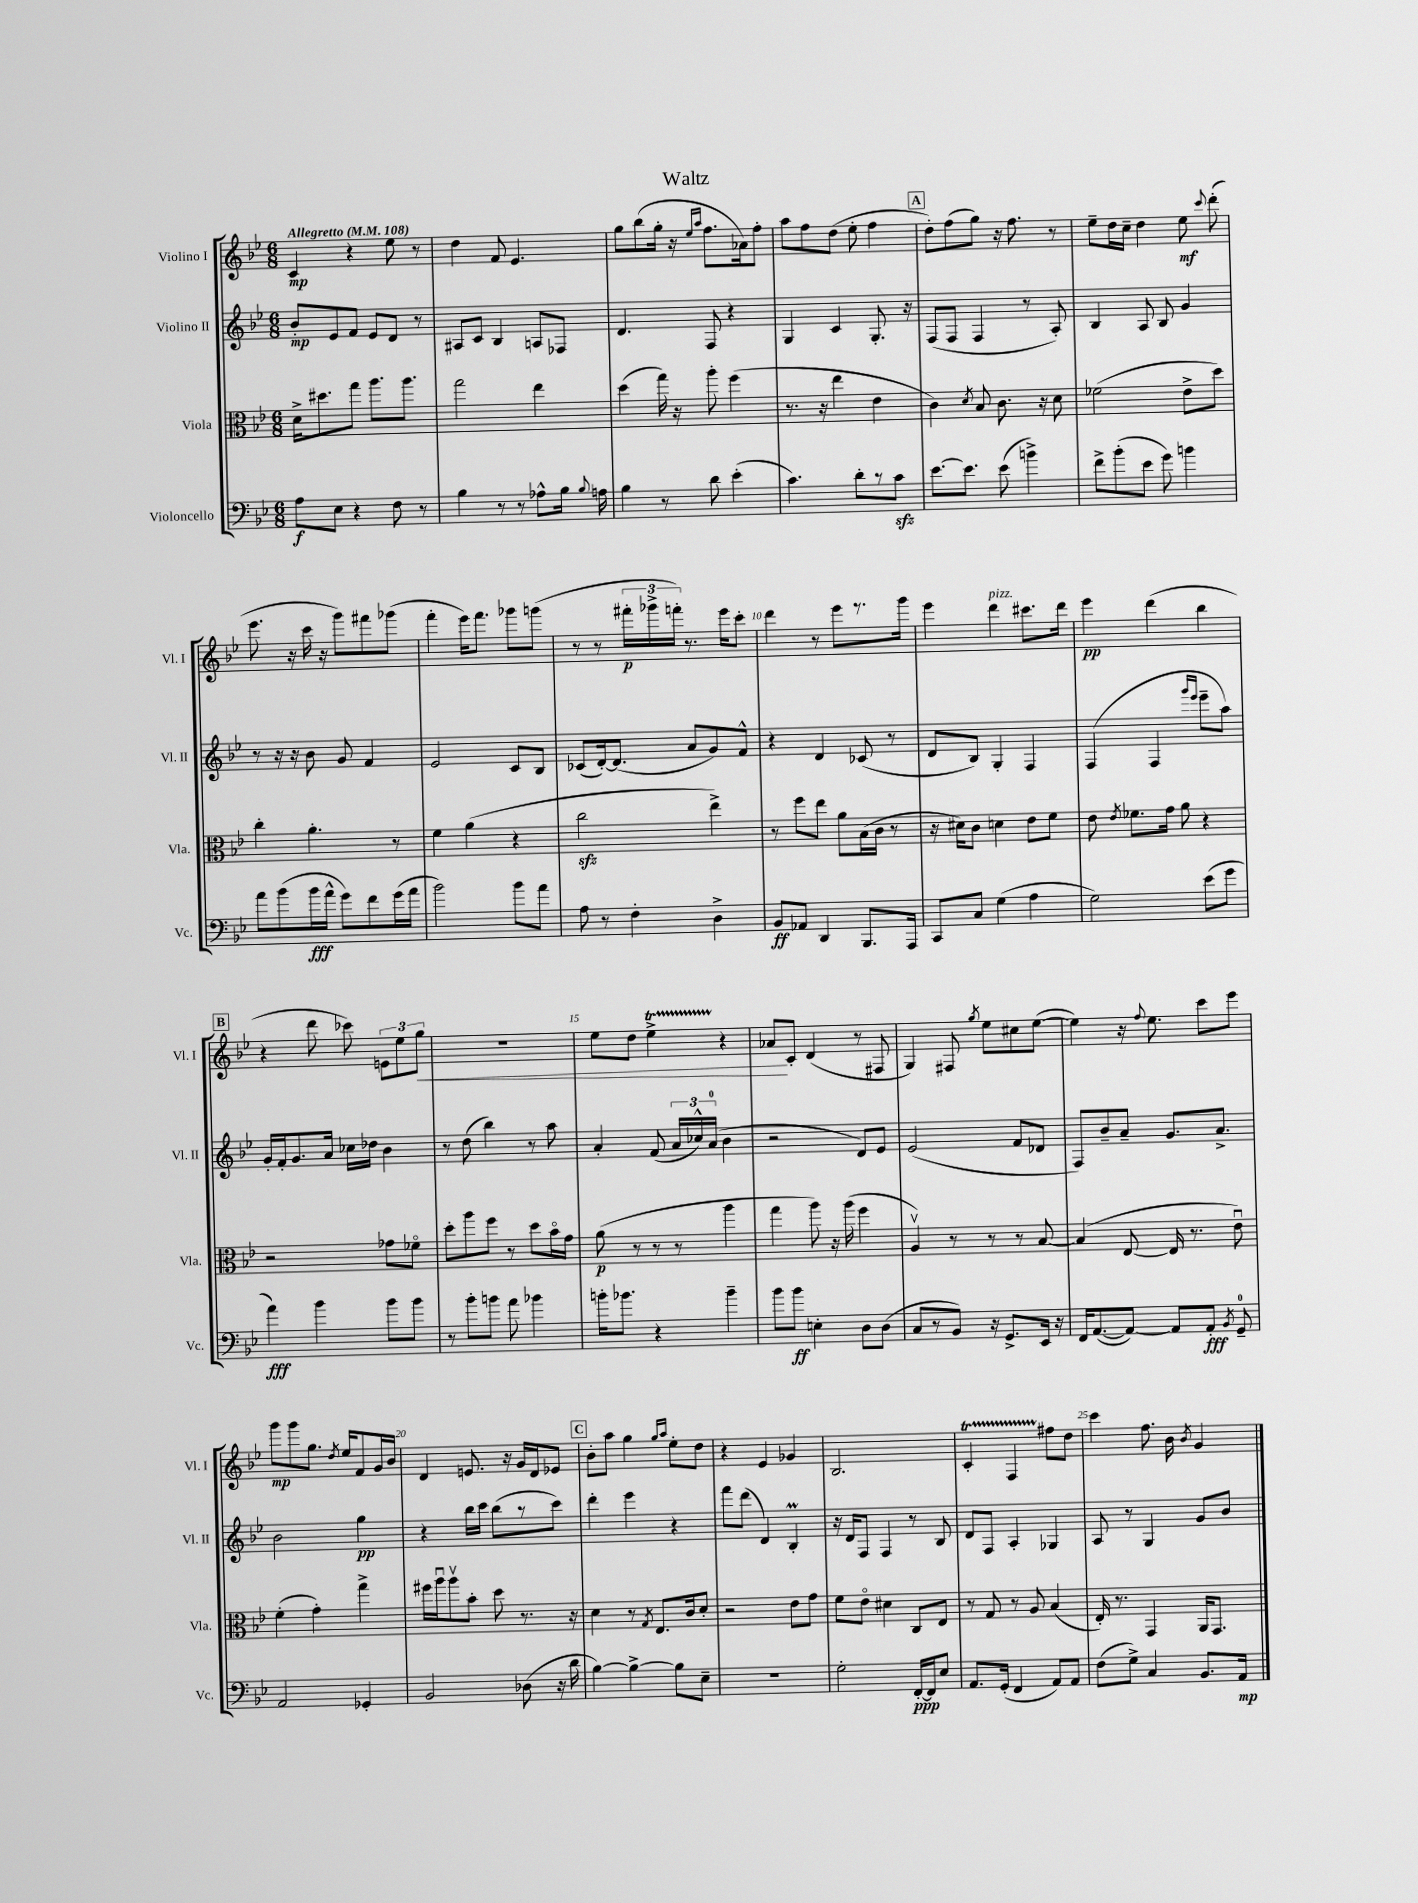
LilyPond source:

\header { title = "Waltz" }
<<
\new StaffGroup <<
\new Staff = "s0" \with { instrumentName = "Violino I" shortInstrumentName = "Vl. I" } {
    \clef treble \key bes \major \numericTimeSignature \time 6/8 \tempo "Allegretto" 4 = 108
    \autoBeamOff c'4\mp r4 ees''8 r8 |
    d''4 f'8 ees'4. |
    g''8[ bes''8( g''16]-. r16 \grace { ees''16[ a''16] } f''8.[ aes'16) f''8]-. |
    a''8[ f''8 d''8]( ees''8-. f''4 |
    \mark \markup { \box "A" } d''8[-.) f''8( g''8]) r16 f''8. r8 |
    ees''8[-- d''16 c''16]-- d''4 ees''8\mf \appoggiatura { c'''8 } d'''8-.( |
    ees'''8. r16 c'''16 r16 g'''8[) fis'''8 ges'''8]( |
    f'''4-. ees'''16[) f'''8.] ges'''8[ g'''8]( |
    r8 r8 \tuplet 3/2 { fis'''16[-.\p ges'''16-> f'''16]-.) } r8. ees'''16[ c'''8]-. |
    d'''4 r8 ees'''8[ r8. g'''16] |
    ees'''4 d'''4^\markup { \italic "pizz." } cis'''8.[ d'''16] |
    ees'''4\pp d'''4( bes''4 |
    \mark \markup { \box "B" } r4 d'''8 ces'''8) \tuplet 3/2 { e'8[ ees''8 g''8]\< } |
    R2. |
    ees''8[ d''8] ees''4->\startTrillSpan r4\stopTrillSpan |
    aes'8[\! c'8]-. d'4( r8 fis8 |
    g4) fis8 \acciaccatura { g''8 } ees''8[ cis''8 ees''8]~( |
    ees''4) r16 \appoggiatura { f''8 } ees''8. c'''8[ ees'''8] |
    g'''8[\mp g'''8 g''8.] \acciaccatura { d''8 } ees''16[ f'8 g'16 bes'16] |
    d'4 e'8. r16 g'16[ d'16 ees'8] |
    \mark \markup { \box "C" } bes'8[-. a''8] g''4 \grace { g''16[ a''16] } ees''8[-. d''8] |
    r4 ees'4 ges'4 |
    bes2. |
    c'4-.\startTrillSpan f4 fis''8[\stopTrillSpan d''8] |
    c'''4 f''8. bes'16 \acciaccatura { bes'8 } g'4 \bar "|." |
}
\new Staff = "s1" \with { instrumentName = "Violino II" shortInstrumentName = "Vl. II" } {
    \clef treble \key bes \major \numericTimeSignature \time 6/8
    \autoBeamOff bes'8[-.\mp ees'8 f'8] ees'8[ d'8] r8 |
    ais8[ c'8] bes4 a8[ fes8] |
    d'4. f8 r4 |
    g4 c'4 g8.-. r16 |
    \mark \markup { \box "A" } f8[( f8] f4 r8 a8-.) |
    bes4 a8 bes8 g'4 |
    r8 r16 r16 bes'8 g'8 f'4 |
    ees'2 c'8[ bes8] |
    ces'8[( d'16~-.) d'8.]( a'8[ g'8) f'8]-^ |
    r4 d'4 ces'8( r8 |
    d'8[ bes8]) g4-. f4 |
    f4( f4 \grace { g'''16[ ees'''16] } ees'''8[-- a''8]) |
    \mark \markup { \box "B" } g'16[-. f'16-. g'8. a'16] ces''16[ des''16] bes'4 |
    r8 d''8( bes''4) r8 a''8 |
    a'4-. f'8( \tuplet 3/2 { a'16[ ces''16-^) a'16]-0( } bes'4 |
    r2 d'8[) ees'8] |
    ees'2( f'8[ des'8] |
    f8[) bes'8-- a'8]-- g'8.[ a'8.]-> |
    bes'2 g''4\pp |
    r4 bes''16[ c'''16] bes''8[( r8 c'''8]) |
    \mark \markup { \box "C" } d'''4-. ees'''4 r4 |
    f'''8[ d'''8]( d'4) bes4-.\prall |
    r16 d'16[ f8] f4 r8 bes8 |
    d'8[ f8] a4-. ges4 |
    a8 r8 g4 g'8[ bes'8] \bar "|." |
}
\new Staff = "s2" \with { instrumentName = "Viola" shortInstrumentName = "Vla." } {
    \clef alto \key bes \major \numericTimeSignature \time 6/8
    \autoBeamOff d'16[-> dis''8. g''8] a''8.[ a''8.] |
    g''2 ees''4 |
    d''4( g''16) r16 a''8-. f''4( |
    r8. r16 ees''4 ees'4 |
    \mark \markup { \box "A" } c'4) \acciaccatura { d'8 } bes8 c'8. r16 d'8 |
    fes'2( ees'8[-> d''8]) |
    c''4-. a'4.-. r8 |
    f'4 a'4( r4 |
    c''2\sfz ees''4->) |
    r8 f''8[ ees''8] a'8[ bes16( c'16] r8 |
    r16 dis'16[) c'8] d'4 ees'8[ f'8] |
    ees'8 \acciaccatura { ees'8 } fes'8.[ g'16] a'8 r4 |
    \mark \markup { \box "B" } r2 ges'8[ fes'8]\flageolet |
    d''8[-. a''8 f''8] r8 d''8[ bes'16\flageolet g'16] |
    a'8\p( r8 r8 r8 a''4 |
    g''4 a''8) r16 a''16( f''4 |
    a4\upbow) r8 r8 r8 bes8~ |
    bes4( ees8~ ees16 r8. ees'8\downbow) |
    f'4-.( g'4-.) g''4-> |
    fis''16[ a''16\downbow a''8\upbow bes'8]-. d''8 r8. r16 |
    \mark \markup { \box "C" } d'4 r8 \acciaccatura { g8 } ees8.[ c'16 d'8]-. |
    r2 ees'8[ g'8] |
    f'8[ ees'8]\flageolet dis'4 c8[ ees8] |
    r8 g8 r8 a8 bes4( |
    ees16-.) r8. g,4 a,16[ g,8.] \bar "|." |
}
\new Staff = "s3" \with { instrumentName = "Violoncello" shortInstrumentName = "Vc." } {
    \clef bass \key bes \major \numericTimeSignature \time 6/8
    \autoBeamOff a8[\f ees8] r4 f8 r8 |
    bes4 r8 r8 aes8[-^ bes16] \appoggiatura { bes8 } a16 |
    bes4 r8 d'8 ees'4-.( |
    c'4.) d'8[-. r8 c'8]\sfz |
    \mark \markup { \box "A" } ees'8.[~ ees'8.] ees'8( b'4->) |
    f'8[-> bes'8-.( ees'8] g'8) b'4 |
    a'8[ bes'8( bes'16\fff a'16]-^ g'8[) f'8 g'16( a'16] |
    bes'2) bes'8[ a'8] |
    a8 r8 f4-. d4-> |
    bes,8[\ff aes,8] d,4 bes,,8.[ a,,16] |
    c,8[ c8] g4( a4 |
    g2) ees'8[( g'8] |
    \mark \markup { \box "B" } a'4\fff) bes'4 bes'8[ bes'8] |
    r8 bes'8[-. b'8] a'8 bes'4 |
    b'16[-. bes'8.] r4 bes'4-- |
    bes'8[ bes'8]\ff e4-. d8[ d8]( |
    c8[ r8 bes,8]) r16 g,8.[-> ees,16] r16 |
    f,16[ a,8.~( a,8]~) a,8[ a,8]-.\fff \acciaccatura { bes,8 } g,8-0-- |
    a,2 ges,4-. |
    bes,2 des8( r16 d'16 |
    \mark \markup { \box "C" } bes4~) bes4~-> bes8[ ees8]-- |
    R2. |
    g2-. f,16[~-.\ppp f,16 ees8] |
    a,8.[ g,16]-.( f,4 a,8[) a,8] |
    f8[( g8]->) c4 bes,8.[ a,16]\mp \bar "|." |
}
>>
>>
\layout { \context { \Score \override BarNumber.break-visibility = ##(#f #t #t) barNumberVisibility = #(every-nth-bar-number-visible 5) } }
